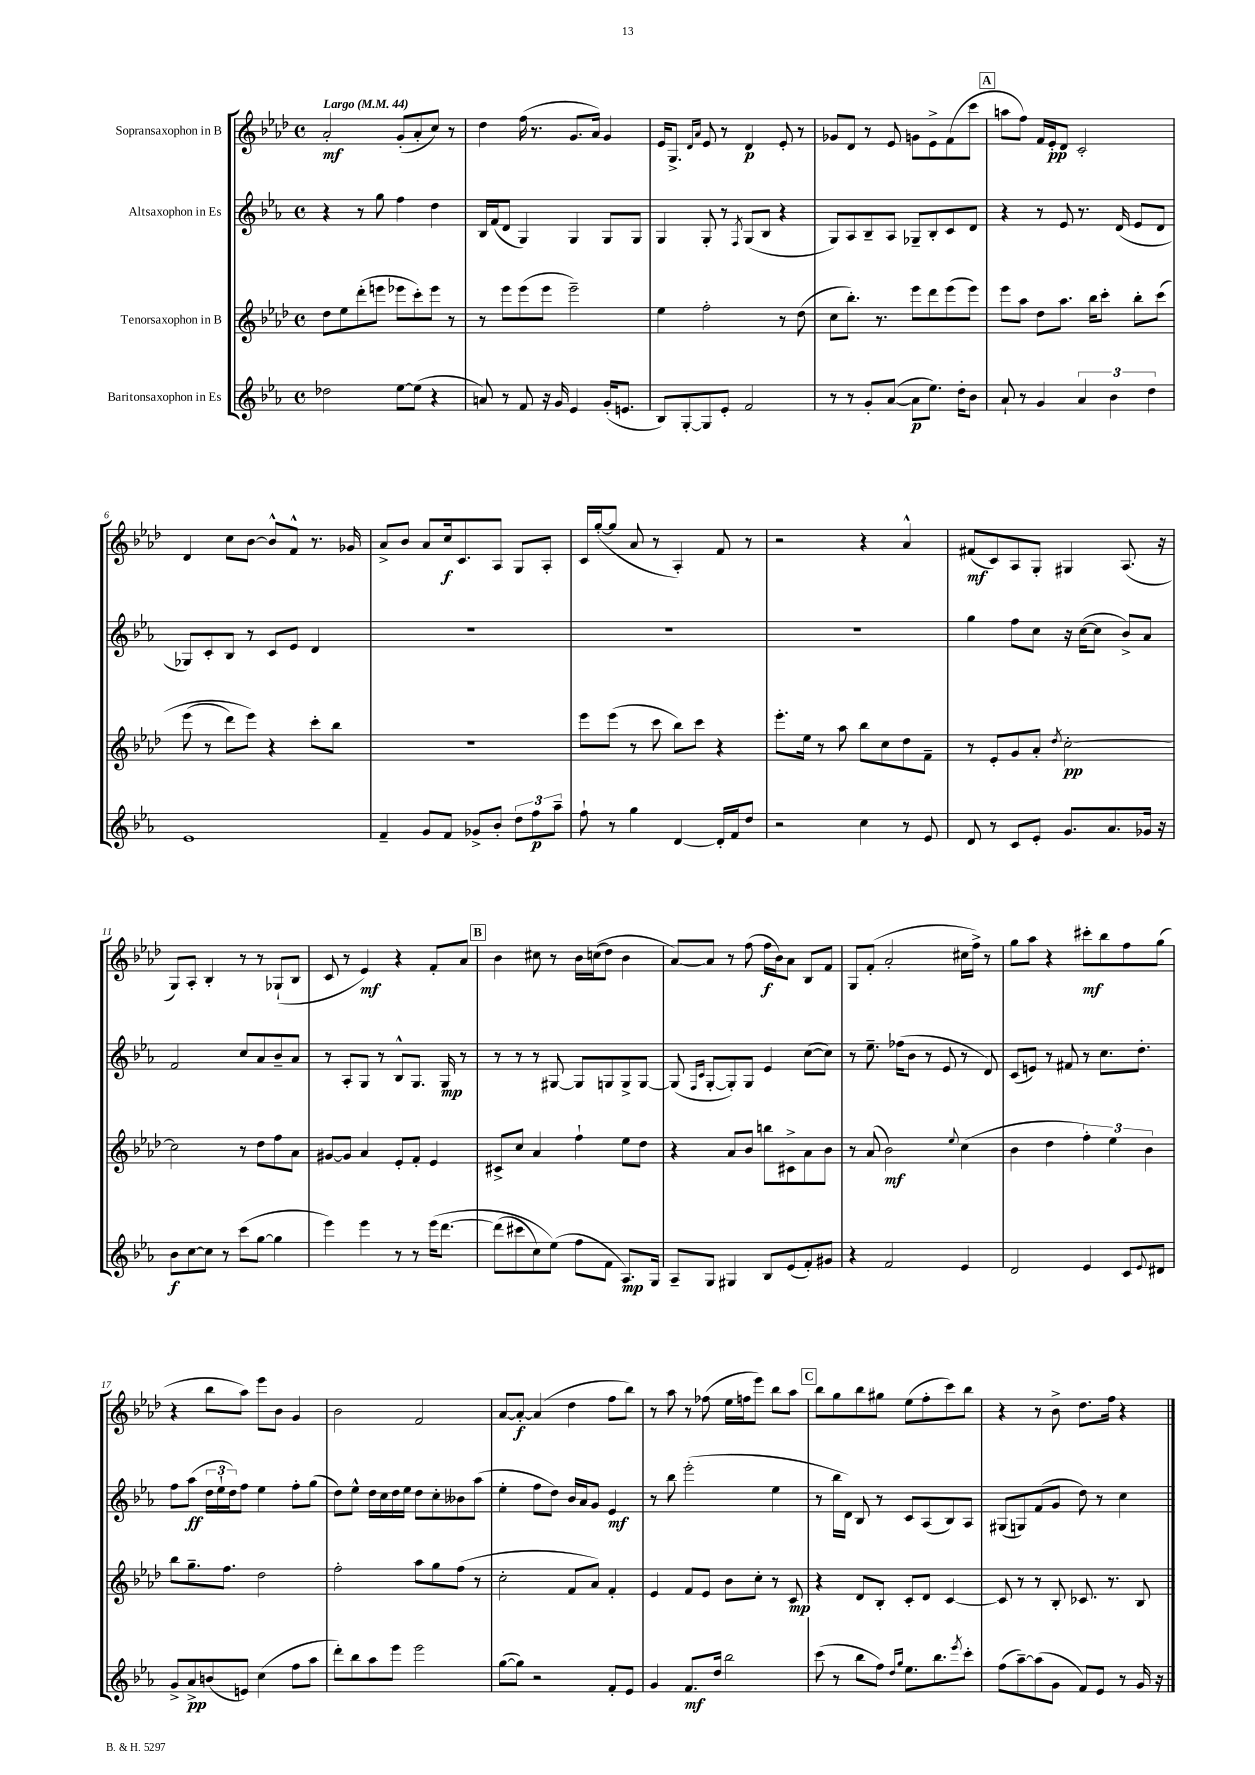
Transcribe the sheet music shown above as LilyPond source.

<<
\new StaffGroup <<
\new Staff = "s0" \with { instrumentName = "Sopransaxophon in B" } {
    \clef treble \key aes \major \defaultTimeSignature \time 4/4 \tempo "Largo" 4 = 44
    aes'2-.\mf g'8-.( aes'8-. c''8) r8 |
    des''4 f''16( r8. g'8. aes'16) g'4 |
    ees'16 g8.-> \grace { des'16 aes'16 } ees'8 r8 des'4\p ees'8-. r8 |
    ges'8 des'8 r8 ees'8 g'8 ees'8-> f'8( c'''8 |
    \mark \markup { \box "A" } a''8 f''8) f'16 ees'16-.\pp des'8 c'2-. |
    des'4 c''8 bes'8~ bes'8-^ f'8-^ r8. ges'16 |
    aes'8-> bes'8 aes'8 c''16\f c'8. aes8 g8 aes8-. |
    c'16 g''16~-.( g''8 aes'8 r8 aes4-.) f'8 r8 |
    r2 r4 aes'4-^ |
    fis'8\mf( c'8) aes8 g8-. gis4 aes8.( r16 |
    g8) aes8-. bes4-. r8 r8 ges8-!( bes8 |
    c'8 r8 ees'4\mf) r4 f'8-. aes'8 |
    \mark \markup { \box "B" } bes'4 cis''8 r8 bes'16 c''16(\( des''8) bes'4 |
    aes'8~\) aes'8 r8 f''8( f''16\f bes'16) aes'8 bes8 f'8 |
    g8 f'8-.( aes'2-. cis''16 f''16->) r8 |
    g''8 aes''8 r4 cis'''8-.\mf bes''8 f''8 g''8( |
    r4 bes''8 aes''8) ees'''8 bes'8 g'4 |
    bes'2 f'2 |
    aes'8~ aes'8~-.\f aes'4( des''4 f''8 bes''8) |
    r8 aes''8 r8 fes''8( ees''16 f''16 ees'''8) bes''8 aes''8 |
    \mark \markup { \box "C" } bes''8 g''8 bes''8 gis''8 ees''8( f''8-. c'''8) bes''8 |
    r4 r8 bes'8-> des''8. f''16 r4 \bar "|." |
}
\new Staff = "s1" \with { instrumentName = "Altsaxophon in Es" } {
    \clef treble \key ees \major \defaultTimeSignature \time 4/4
    r4 r8 g''8 f''4 d''4 |
    bes16 f'16( d'8 g4) g4 g8 g8 |
    g4 g8-. r8 \acciaccatura { f8 } g8( bes8 r4 |
    g8) aes8 bes8-- aes8 ges8-- bes8-. c'8 d'8 |
    \mark \markup { \box "A" } r4 r8 ees'8 r8. d'16( ees'8 d'8 |
    ges8) c'8-. bes8 r8 c'8 ees'8 d'4 |
    R1 |
    R1 |
    R1 |
    g''4 f''8 c''8 r16 c''16~( c''8 bes'8->) aes'8 |
    f'2 c''8 aes'8 bes'8-- aes'8 |
    r8 aes8-. g8 r8 bes8-^ g8. g16\mp r8 |
    \mark \markup { \box "B" } r8 r8 r8 gis8~ gis8 g8 g8-> g8~ |
    g8( \grace { f16 c'16 } g8~-. g8-.) g8 ees'4 c''8~( c''8) |
    r8 ees''8.-- fes''16( bes'8 r8 ees'8 r8 d'8) |
    c'8( e'8) r8 fis'8 r8 c''8. d''8.-. |
    f''8 aes''8\ff( \tuplet 3/2 { d''16 ees''16-! d''16) } f''8 ees''4 f''8-. g''8( |
    d''8) ees''8-^ d''16 c''16 d''16 ees''16 d''8 c''8-. beses'8 aes''8( |
    ees''4-. f''8 d''8) bes'16 aes'16 g'8 ees'4\mf |
    r8 bes''8 ees'''2-.( ees''4 |
    \mark \markup { \box "C" } r8 bes''16 d'16) bes8 r8 c'8 aes8( bes8) aes8 |
    gis8( g8) f'8( g'8 d''8) r8 c''4 \bar "|." |
}
\new Staff = "s2" \with { instrumentName = "Tenorsaxophon in B" } {
    \clef treble \key aes \major \defaultTimeSignature \time 4/4
    des''8 ees''8 des'''8-.( e'''8 ees'''8 c'''8-.) ees'''8 r8 |
    r8 ees'''8 ees'''8( ees'''8 ees'''2--) |
    ees''4 f''2-. r8 des''8( |
    c''8 bes''8.-.) r8. ees'''8 des'''8 ees'''8( ees'''8) |
    \mark \markup { \box "A" } ees'''8 aes''8 des''8 aes''8. bes''16 c'''8-. bes''8-. c'''8\( |
    ees'''8( r8 des'''8) ees'''8\) r4 c'''8-. bes''8 |
    R1 |
    ees'''8 ees'''8( r8 c'''8 bes''8) c'''8 r4 |
    ees'''8.-. ees''16 r8 aes''8 bes''8 c''8 des''8 f'8-- |
    r8 ees'8-. g'8 aes'8-. \acciaccatura { des''8 } c''2~-.\pp |
    c''2 r8 des''8 f''8 aes'8 |
    gis'8~ gis'8 aes'4 ees'8-. f'8-. ees'4 |
    \mark \markup { \box "B" } cis'8-> c''8 aes'4 f''4-! ees''8 des''8 |
    r4 aes'8 bes'8 b''8 cis'8-> aes'8 bes'8 |
    r8 aes'8( bes'2\mf) \appoggiatura { ees''8 } c''4( |
    bes'4 des''4 \tuplet 3/2 { f''4-.) ees''4 bes'4 } |
    bes''8 g''8.-- f''8. des''2 |
    f''2-. aes''8 g''8 f''8( r8 |
    c''2-. f'8 aes'8) f'4-. |
    ees'4 f'8 ees'8 bes'8 c''8-. r8 c'8\mp |
    \mark \markup { \box "C" } r4 des'8 bes8-. c'8-. des'8 c'4~ |
    c'8 r8 r8 bes8-. ces'8. r8. bes8 \bar "|." |
}
\new Staff = "s3" \with { instrumentName = "Baritonsaxophon in Es" } {
    \clef treble \key ees \major \defaultTimeSignature \time 4/4
    des''2 ees''8~ ees''8( r4 |
    a'8) r8 f'8 r16 g'16 ees'4 g'16-.( e'8. |
    bes8) g8~-. g8 ees'8-. f'2 |
    r8 r8 g'8-. aes'8~( aes'8\p ees''8.) d''16-. bes'8 |
    \mark \markup { \box "A" } aes'8-! r8 g'4 \tuplet 3/2 { aes'4 bes'4 d''4 } |
    ees'1 |
    f'4-- g'8 f'8 ges'8-> bes'8-. \tuplet 3/2 { d''8 f''8\p aes''8-- } |
    f''8-! r8 g''4 d'4~ d'16-. f'16 d''8 |
    r2 c''4 r8 ees'8 |
    d'8 r8 c'8 ees'8-. g'8. aes'8. ges'16 r16 |
    bes'8\f c''8~ c''8 r8 c'''8( g''8~ g''4 |
    ees'''4) ees'''4 r8 r8 ees'''16\( d'''8.~ |
    \mark \markup { \box "B" } d'''8( cis'''8 c''8) ees''8(\) f''8 f'8 aes8.\mp) g16 |
    aes8-- g8 gis4 bes8 ees'8( f'8-.) gis'8 |
    r4 f'2 ees'4 |
    d'2 ees'4 c'8 \appoggiatura { ees'8 } dis'8 |
    g'8-> aes'8->\pp b'8( e'8) c''4( f''8 aes''8 |
    d'''8-.) bes''8 aes''8 ees'''8 ees'''2 |
    g''8~( g''8) r2 f'8-. ees'8 |
    g'4 f'8.\mf d''16 bes''2 |
    \mark \markup { \box "C" } c'''8( r8 bes''8 f''8) \grace { d''16 g''16 } ees''8. bes''8. \acciaccatura { ees'''8 } c'''8-. |
    f''8( aes''8~--) aes''8( g'8 f'8) ees'8 r8 g'16 r16 \bar "|." |
}
>>
>>
